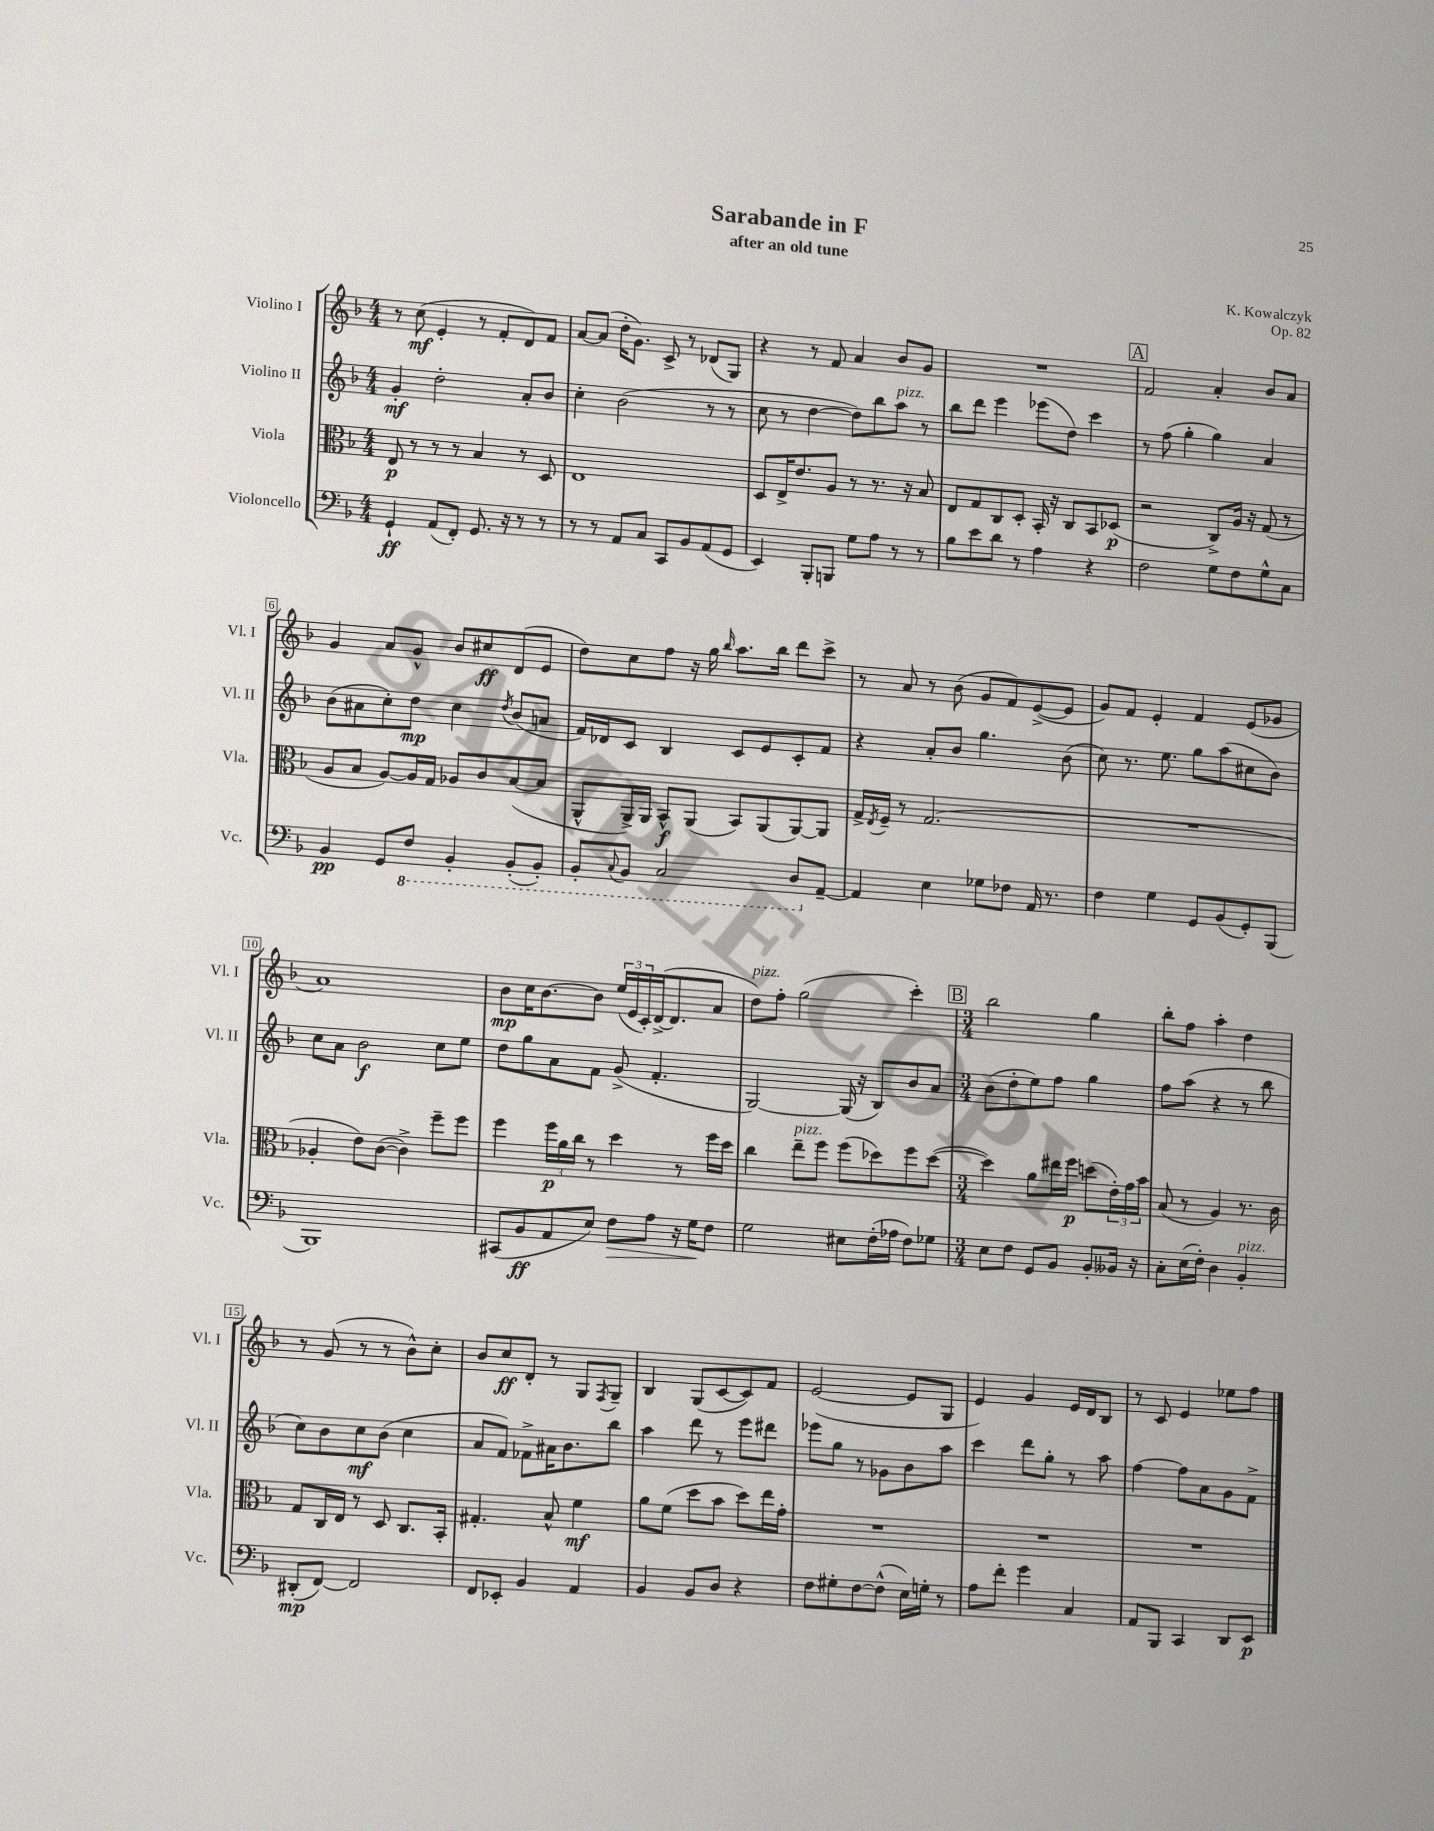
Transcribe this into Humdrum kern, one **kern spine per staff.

**kern	**kern	**kern	**kern
*staff4	*staff3	*staff2	*staff1
*clefF4	*clefC3	*clefG2	*clefG2
*k[b-]	*k[b-]	*k[b-]	*k[b-]
*M4/4	*M4/4	*M4/4	*M4/4
4GG`/	8E/	4g'/	8r
.	8r	.	(8cc\
(8AA/L	8r	2dd'\	4e'/
8FF'/J)	8r	.	.
8.GG/	4B-/	.	8r
.	.	.	8f'/L
16r	.	.	.
8r	8r	8a'/L	8d/)
8r	8D/	8b-/J	8f/J
=	=	=	=
8r	1E	4cc'\	[8a/L
8r	.	.	(8a/]J
8AA/L	.	(2b-\	16dd'\LK
.	.	.	8.g\J)
8C/J	.	.	.
8CC/L	.	.	8c^/
8BB-/	.	.	8r
(8AA/	.	8r	(8d-/L
8GG/J	.	8r	8G/J)
=	=	=	=
4EE/)	8D/L	8cc\	4r
.	16E^/K	8r	.
.	8.e/	.	.
8BBB-'/L	.	[4dd\	8r
8BBB/J	8A/J	.	8f/
8G\L	8r	8dd\]L)	4a/
8A\J	8.r	8bb-\	.
8r	.	8aa\J	8b-/L
.	16r	.	.
8r	8B-/	8r	8g/J
=	=	=	=
8B-\L	8E/L	8bb-\L	1r
8e\	8G/	8ddd\J	.
8d\J	8C/	4eee\	.
8r	8D'/J	.	.
4A\	16BB-'/	(8eee-\L	.
.	16r	.	.
.	8C/L	8dd\J)	.
4r	8BB-/	4ccc\	.
.	(8D-/J	.	.
=	=	=	=
2F\	2r	8r	2f/
.	.	(8ff\	.
.	.	4gg'\	.
8G\L	8C^/L)	4gg\)	4a'/
8F\	16A/Jk	.	.
.	16r	.	.
8G^^\	(8G/	4a/	8b-/L
8C\J	8r	.	8a/J
=	=	=	=
4BB-/	8A/L	(8b-\L	4g/
.	8B-/J	8a#\	.
8GG/L	[8A/L)	8cc'\)	8a/L
8FF/J	16A/]L	8dd\J	8g^^/J
.	16G/JJ	.	.
4BBB-'/	8A-/L	4cc\	8b-/L
.	8c/	.	8cc#/
.	.	8qdd/	.
(8BBB-'/L	([8B-/	(8b-/L	(8d/
8BBB-'/J)	8B-/]J	8a/J	8e/J
=	=	=	=
8BBB-'/L	8AA^^/L	16f/LL)	8dd\L)
.	.	16d-/J	.
8qqCC/	.	.	.
8BBB-/J	16AA^/L)	8c/J	8cc\
.	16AA/JJ	.	.
2CC/	8BB-^^/L	4B-/	8ff\J
.	(8AA/J	.	16r
.	.	.	16gg\
.	.	.	16qqbb-/
.	8BB-/L)	8c/L	8.aa\L
.	(8AA/	8e/	.
.	.	.	16bb-\Jk
8DD/L	[8AA/)	8c'/	8ddd\L
[8AA~/J	8AA/]J	8f/J	8ccc^\J
=	=	=	=
4AA/]	16G^/LL	4r	8r
.	8qE/	.	.
.	16F~/JJ	.	.
.	8r	.	8a/
4E\	(2.G/	8a'/L	8r
.	.	8b-/J	(8b-\
8G-\L	.	4.gg\	8g/L
8F-\J	.	.	8f/)
16AA/	.	.	([8e^/
8.r	.	.	.
.	.	(8b-\	8e/]J
=	=	=	=
4F\	1r	8cc\)	8g/L)
.	.	8.r	8f/J
4G\	.	.	4e'/
.	.	8.ee\	.
8GG/L	.	8gg\L	4f/
(8BB-/	.	(8aa\	.
8GG'/)	.	8cc#\	(8e/L
(8BBB-/J	.	8b-\J)	8g-/J
=	=	=	=
1BBB-)	4A-'/	8cc\L	1a)
.	.	8a\J	.
.	8e\L)	2b-\	.
.	([8c\J	.	.
.	4c^\])	.	.
.	8ff~\L	8cc\L	.
.	8ff\J	8ee\J	.
=	=	=	=
(8CC#/L	4ff\	8dd\L	8b-\L
8BB-/	.	8gg\	16cc\K
.	.	.	[8.b-\
8AA/	24ff\LL	8a\	.
.	24a\	.	.
.	24cc\JJ	.	.
8E/J)	8r	8f\J	8b-\]J
8F\L	4dd\	(8g^/	(24ee/LL
.	.	.	24e/
.	.	.	24c'/)
8A\J	.	4.f'/	([16d^/J
.	.	.	8.d/]
16r	8r	.	.
16G\LK	.	.	.
8F\J	16ff\LL	.	8a/J
.	16dd\JJ	.	.
=	=	=	=
2G\	4cc\	[2G/)	8dd\L)
.	.	.	8ff'\J
.	8ee~\L	.	(2gg\
.	8ff\J	.	.
8E#\L	(8ff\L	(16G/]	.
.	.	16r	.
(16F'\L	8dd-\)	8B-/L)	.
16A-\JJ	.	.	.
8F\L)	8ff\	8b-/	4ccc'\)
8G-\J	([8dd-\J	8a/J	.
=	=	=	=
*M3/4	*M3/4	*M3/4	*M3/4
8E\L	4dd-\])	(8b-\L	2bb-\
8F\J	.	8dd'\	.
8GG/L	8a\L	8ee\)	.
8BB-/J	16ee#\L	8ff\J	.
.	16ff\JJ	.	.
8BB-'/L	(8dd\L	4gg\	4gg\
16BB--/Jk	24e'\L)	.	.
.	24g\	.	.
16r	.	.	.
.	24b-\JJ	.	.
=	=	=	=
8C'\L	(8B-/	8ff\L	8bb-'\L
(16E\L	8r	(8aa\J	8ff\J
16F'\JJ)	.	.	.
4D\	4A/)	4r	4aa'\
4BB-'/	8.r	8r	4dd\
.	.	8bb-\	.
.	16c\	.	.
=	=	=	=
(8DD#'/L	8G/L	8cc\L)	8r
[8FF/J)	16C/L	8b-\	(8g/
.	16E/JJ	.	.
2FF/]	8r	8cc\	8r
.	8D/	(8b-\J	8r
.	8.C/L	4cc\	8b-^^\L)
.	.	.	8cc'\J
.	16BB-'/Jk	.	.
=	=	=	=
8FF/L	4.G#'/	8a/L	8b-/L
8EE-'/J	.	8f/J)	8cc/
4BB-/	.	8f-^\L	8d'/J
.	8B-^^/	16a#\K	8r
.	.	8.b-\	.
4AA/	4f\	.	8G/L
.	.	.	8qF/
.	.	8bb-\J	8G~/J
=	=	=	=
4BB-/	8a\L	4aa\	4B-/
.	(8f\J	.	.
8BB-/L	8dd\L	8ddd\	(8G/L
8D/J	8b-\J	8r	[8c/
4r	8dd\L)	8eee\L	8c/])
.	16ee\L	8ddd#\J	8f/J
.	16g'\JJ	.	.
=	=	=	=
8F\L	2.r	8eee-\L	([2e/
8G#'\	.	8gg\J	.
[8F\	.	8r	.
(8F^^\]J	.	8g-\L	.
16E\LL)	.	8b-\	8e/]L
16G'\JJ	.	.	.
8r	.	8aa\J	8G/J
=	=	=	=
8A\L	2.r	4ccc\	4e/)
8f'\J	.	.	.
4g\	.	8ddd\L	4g/
.	.	8gg'\J	.
4C/	.	8r	16e/LL
.	.	.	16d/J
.	.	8aa\	8B-/J
=	=	=	=
8AA/L	2.r	[4ff\	8r
8BBB-/J	.	.	8c/
4CC/	.	8ff\]L	4e/
.	.	8a\	.
8DD/L	.	8g\	8ee-\L
8EE/J	.	8f^\J	8ff\J
==	==	==	==
*-	*-	*-	*-
